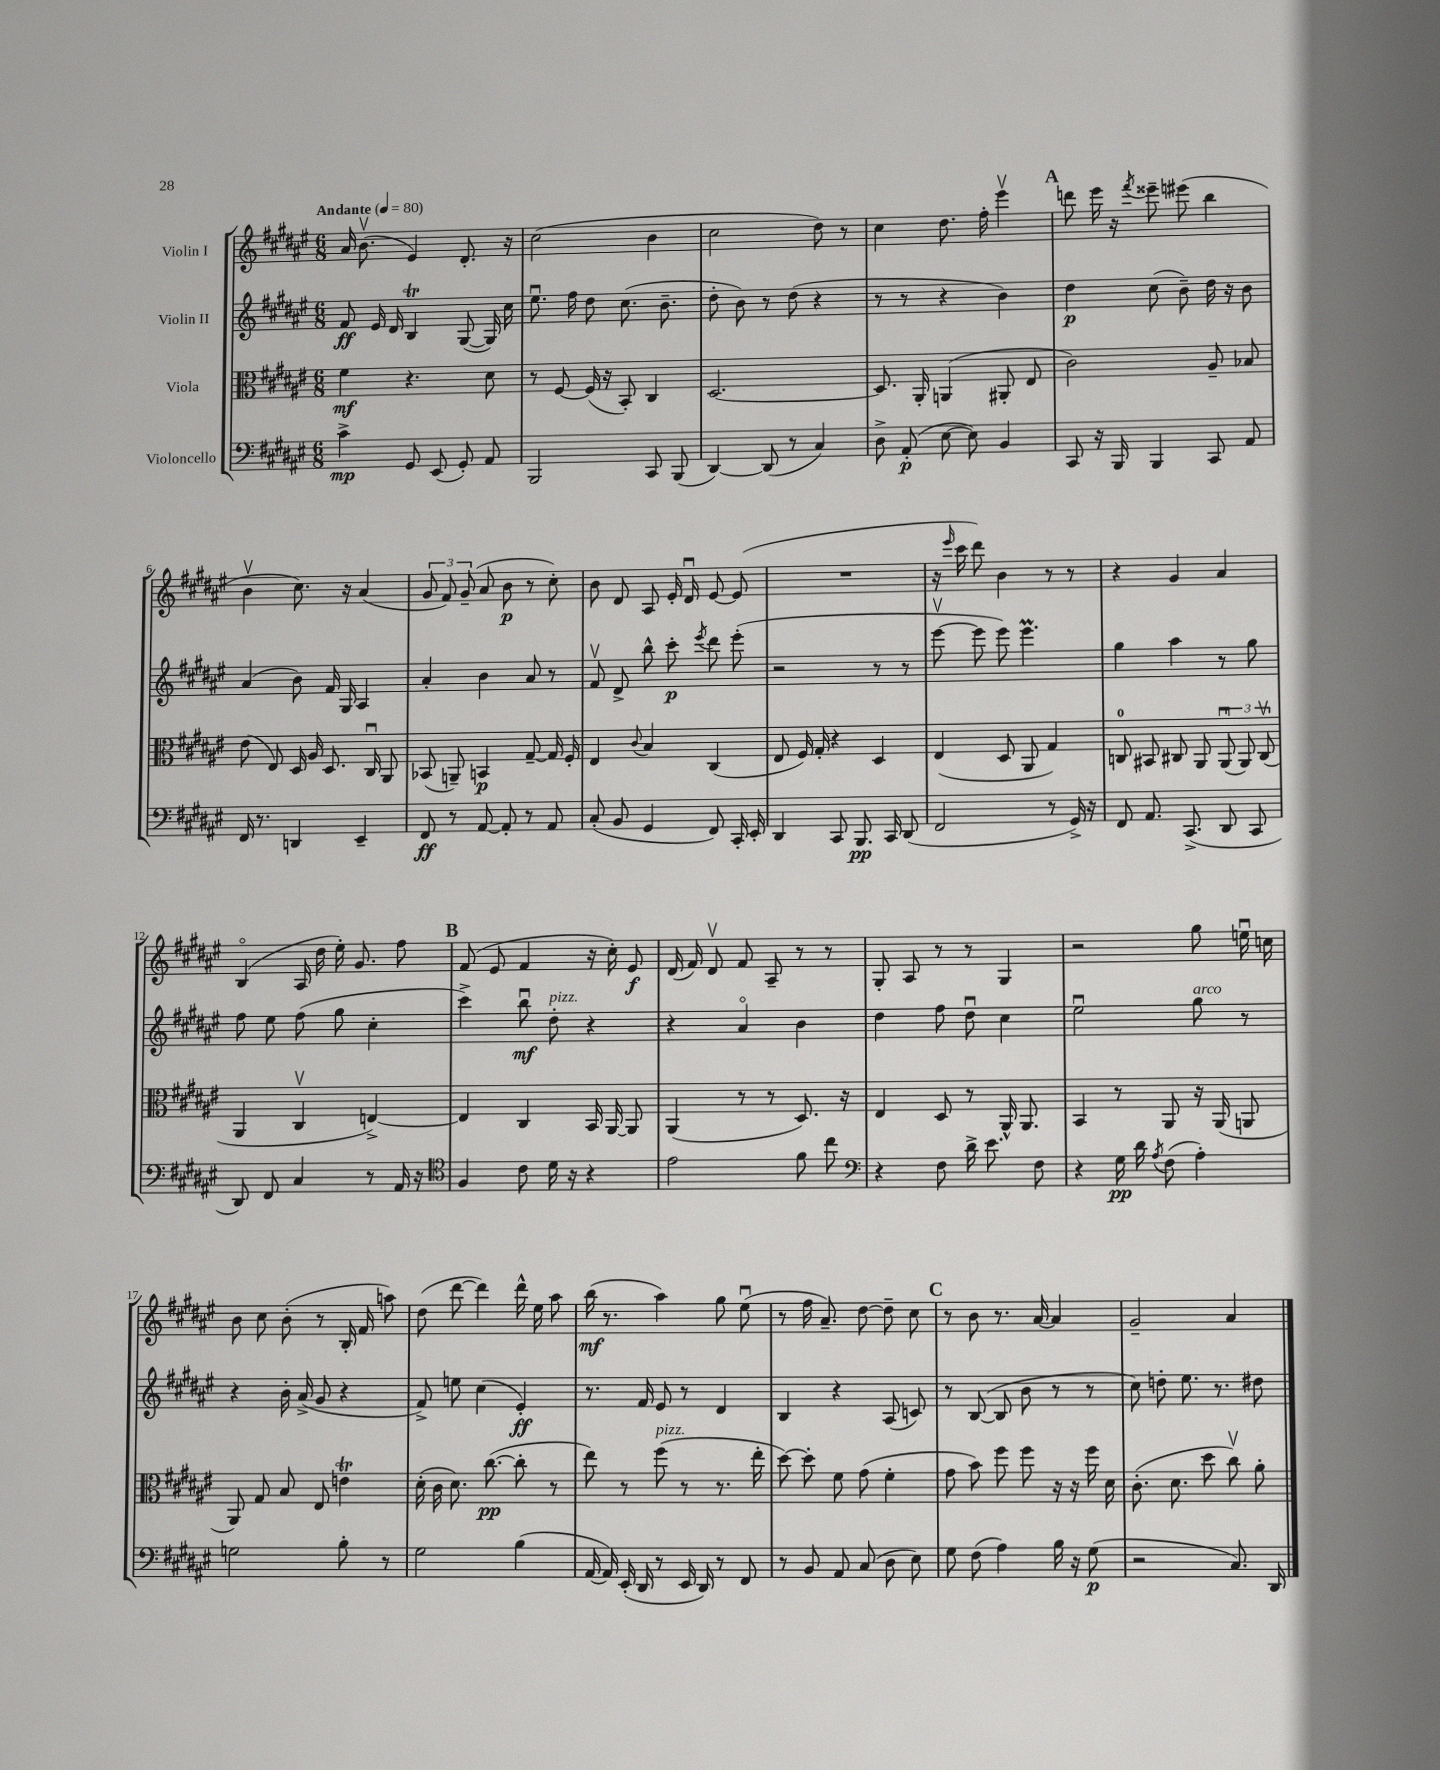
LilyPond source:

<<
\new StaffGroup <<
\new Staff = "s0" \with { instrumentName = "Violin I" } {
    \clef treble \key fis \major \numericTimeSignature \time 6/8 \tempo "Andante" 4 = 80
    \autoBeamOff ais'16 b'8.\upbow( eis'4) dis'8.-. r16 |
    cis''2( b'4 |
    cis''2 dis''8) r8 |
    cis''4 dis''8. fis''16-. eis'''4\upbow |
    \mark \markup { \bold "A" } d'''8 eis'''16 r16 \acciaccatura { fis'''8 } eisis'''8-- eis'''8( b''4 |
    b'4\upbow cis''8.) r16 ais'4( |
    \tuplet 3/2 { gis'8 fis'8) gis'8--( } ais'8 b'8\p r8 cis''8-.) |
    b'8 dis'8 ais8 eis'16-. dis'16\downbow eis'8~ eis'8( |
    R2. |
    r16 \grace { eis'''16 } cis'''16 dis'''8) b'4 r8 r8 |
    r4 gis'4 ais'4 |
    b4\flageolet( ais16 dis''16 eis''16-.) gis'8. fis''8 |
    \mark \markup { \bold "B" } fis'8( eis'8 fis'4 r16 cis''16-.) eis'8\f |
    dis'16( fis'16) dis'8\upbow fis'8 ais8-- r8 r8 |
    gis8-. ais8 r8 r8 gis4 |
    r2 gis''8 e''16\downbow c''16 |
    b'8 cis''8 b'8-.( r8 b16-. fis'16 a''8) |
    dis''8( dis'''8~ dis'''4) dis'''16-^ eis''16 ais''8 |
    b''16\mf( r8. ais''4) gis''8 eis''8\downbow( |
    r8 fis''16 ais'8.--) dis''8~ dis''8-- cis''8 |
    \mark \markup { \bold "C" } r8 b'8 r8. ais'16~ ais'4 |
    gis'2-- ais'4 \bar "|." |
}
\new Staff = "s1" \with { instrumentName = "Violin II" } {
    \clef treble \key fis \major \numericTimeSignature \time 6/8
    \autoBeamOff fis'8\ff eis'16 dis'16 b4\trill gis8~( gis16) cis''16 |
    eis''8.\downbow fis''16 dis''8 cis''8.( b'8.-- |
    dis''8-. b'8) r8 dis''8( r4 |
    r8 r8 r4 b'4) |
    \mark \markup { \bold "A" } dis''4\p cis''8( b'8--) dis''16 r16 b'8 |
    ais'4( b'8) fis'16 gis16 ais4 |
    ais'4-. b'4 ais'8 r8 |
    fis'8\upbow dis'8-> b''8-^ cis'''8-.\p \acciaccatura { eis'''8 } dis'''8 eis'''8-.( |
    r2 r8 r8 |
    eis'''8~\upbow eis'''8 eis'''8) eis'''4.\prall |
    gis''4 ais''4 r8 gis''8 |
    fis''8 eis''8 fis''8( gis''8 cis''4-. |
    \mark \markup { \bold "B" } cis'''4->) b''8\downbow\mf dis''8-.^\markup { \italic "pizz." } r4 |
    r4 ais'4\flageolet b'4 |
    dis''4 fis''8 dis''8\downbow cis''4 |
    eis''2\downbow gis''8^\markup { \italic "arco" } r8 |
    r4 b'16-. ais'16->( gis'8 r4 |
    fis'8->) e''8 cis''4( eis'4-.\ff) |
    r8. fis'16 eis'8 r8 dis'4 |
    b4 r4 ais8( c'8) |
    \mark \markup { \bold "C" } r8 b8~( b8 b'8 r8 r8 |
    cis''8) d''8-. eis''8. r8. dis''8 \bar "|." |
}
\new Staff = "s2" \with { instrumentName = "Viola" } {
    \clef alto \key fis \major \numericTimeSignature \time 6/8
    \autoBeamOff fis'4\mf r4. dis'8 |
    r8 fis8~ fis16( r16 b,8-.) cis4 |
    dis2.~ |
    dis8. ais,16-. a,4( ais,8-. eis8 |
    \mark \markup { \bold "A" } cis'2) ais8-- bes8 |
    eis'8( eis8) dis16 ais16 dis8. cis16\downbow ais,8 |
    bes,8( a,8--) b,4\p gis8~-- gis16 fis16-. |
    eis4 \appoggiatura { cis'8 } b4 cis4( |
    eis8 fis16) gis16-. r4 dis4 |
    eis4( dis8 ais,8 gis4) |
    c8-0 bis,8 cis8 ais,8 \tuplet 3/2 { ais,8\downbow( ais,8) cis8\upbow( } |
    ais,4 cis4\upbow e4~->) |
    \mark \markup { \bold "B" } e4 cis4 b,16 ais,16~ ais,8 |
    ais,4( r8 r8 dis8.) r16 |
    eis4 dis8 r8 ais,16-^ ais,8. |
    b,4 r8 ais,8 r16 ais,16( a,8 |
    ais,8) gis8 b8 eis8 e'4\trill |
    dis'16-.( cis'16 dis'8.) cis''8.~\pp( cis''8-. r8 |
    eis''8) r8 fis''8^\markup { \italic "pizz." }( r8 r8. eis''16-. |
    dis''8~) dis''8-. fis'8 gis'8( fis'4-. |
    \mark \markup { \bold "C" } gis'8 b'8) fis''8 fis''8 r16 r16 fis''16 dis'16 |
    cis'8.-.( dis'8. dis''8 cis''8\upbow) ais'8-. \bar "|." |
}
\new Staff = "s3" \with { instrumentName = "Violoncello" } {
    \clef bass \key fis \major \numericTimeSignature \time 6/8
    \autoBeamOff cis'4->\mp gis,8 eis,8( gis,8-.) ais,8 |
    b,,2 cis,8 b,,8( |
    dis,4~) dis,8( r8 cis4) |
    dis8-> ais,8-.\p( eis8~ eis8) b,4 |
    \mark \markup { \bold "A" } cis,8 r16 b,,16 b,,4 cis,8 ais,8 |
    fis,16 r8. d,4 eis,4-- |
    fis,8\ff r8 ais,8~ ais,8-. r8 ais,8 |
    cis8-.( b,8 gis,4 fis,8) cis,16-. eis,16-. |
    dis,4 cis,8 b,,8.\pp cis,16 dis,8( |
    fis,2 r8 gis,16->) r16 |
    fis,8 ais,8. cis,8.->( dis,8 cis,8 |
    dis,8) fis,8 cis4 r8 ais,16 r16 |
    \mark \markup { \bold "B" } \clef tenor fis4 cis'8 dis'16 r16 r4 |
    eis'2 fis'8 cis''8 |
    \clef bass r4 fis8 dis'16-> eis'8. fis8 |
    r4 gis16\pp dis'16 \acciaccatura { ais8 } fis8( ais4-.) |
    g2 b8-. r8 |
    gis2 b4( |
    ais,16~ ais,16) eis,16-.( dis,16 r8 eis,16 dis,16) r8 fis,8 |
    r8 b,8 ais,8 cis8( dis8 eis8) |
    \mark \markup { \bold "C" } gis8 fis8( ais4) b16 r16 gis8\p( |
    r2 cis8.) dis,16 \bar "|." |
}
>>
>>
